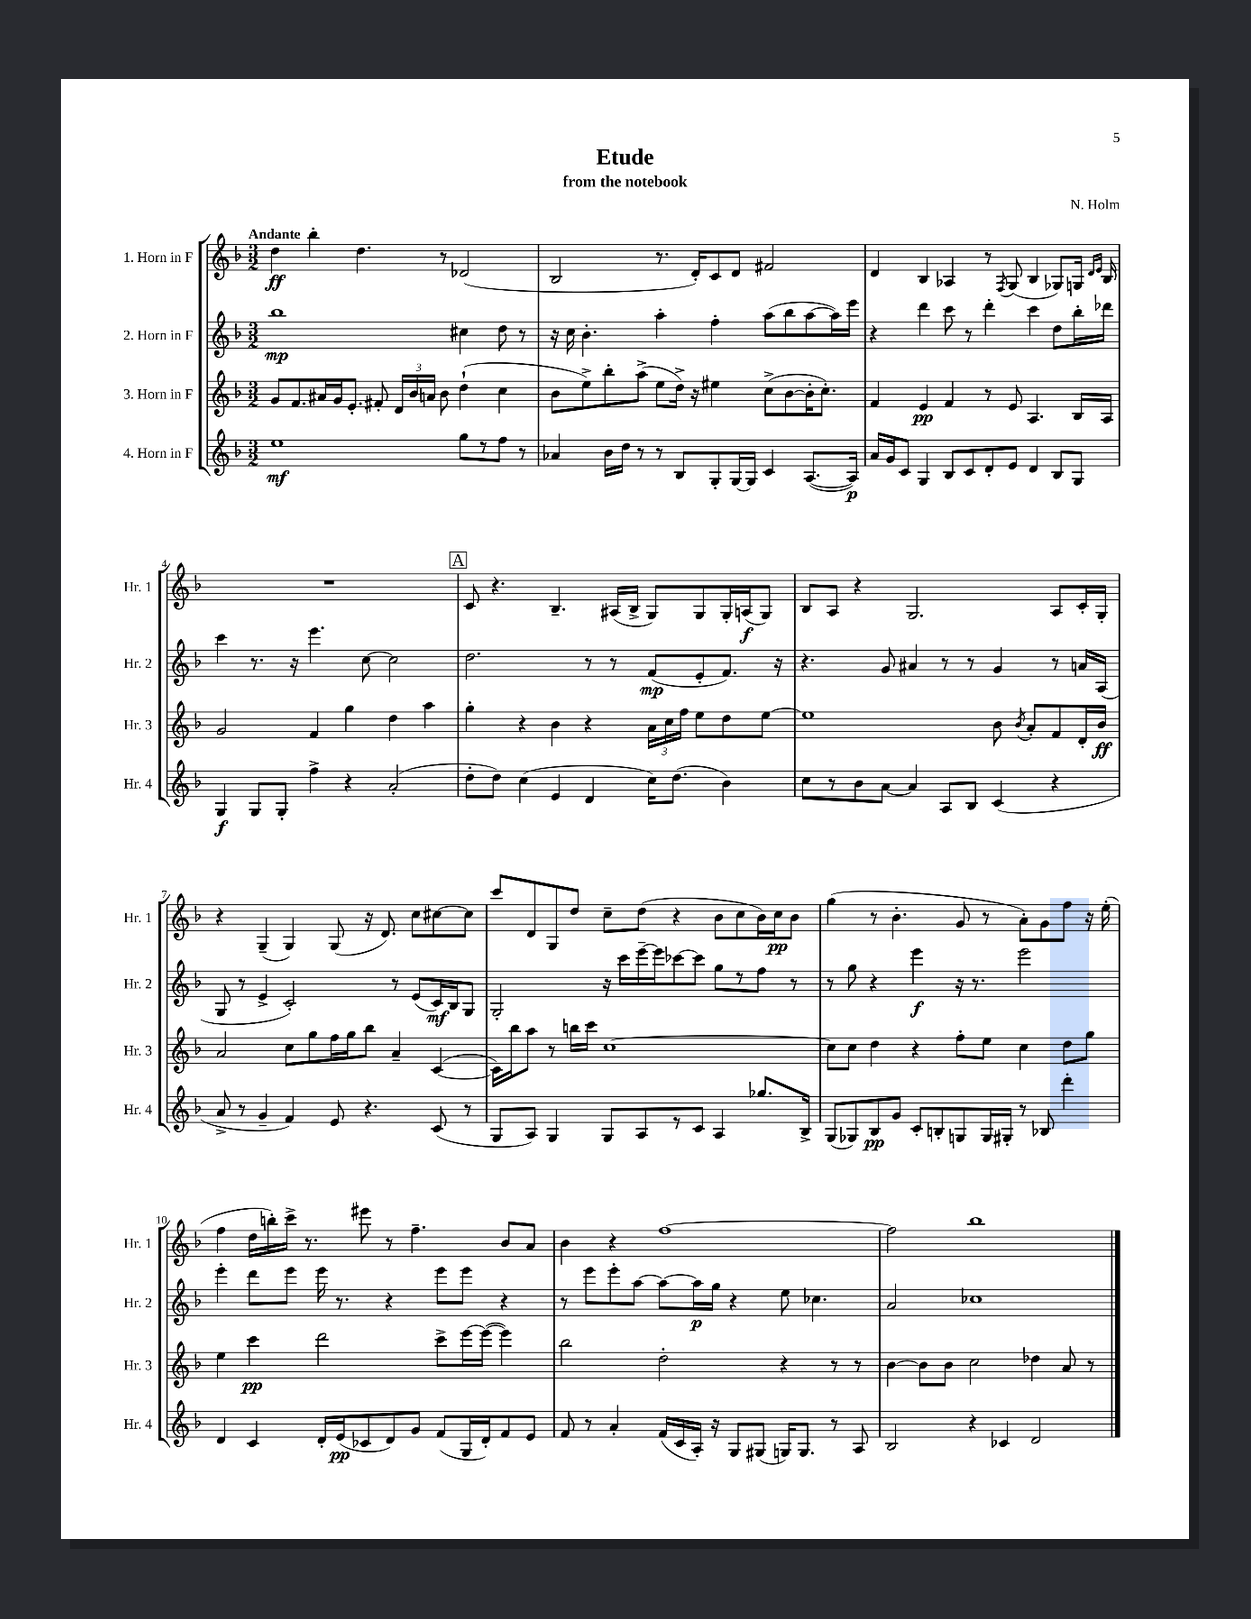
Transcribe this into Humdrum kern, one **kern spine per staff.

**kern	**kern	**kern	**kern
*staff4	*staff3	*staff2	*staff1
*clefG2	*clefG2	*clefG2	*clefG2
*k[b-]	*k[b-]	*k[b-]	*k[b-]
*M3/2	*M3/2	*M3/2	*M3/2
1ee	8g	1bb-	4dd
.	8.f	.	.
.	.	.	4bb-'
.	16a#	.	.
.	16g	.	.
.	8.e'	.	.
.	.	.	4.dd
.	8f#'	.	.
.	24d	.	.
.	24b-	.	.
.	24a	.	.
.	8b-	.	8r
8gg	(4dd`	4cc#	(2d-
8r	.	.	.
8ff	4cc	8dd	.
8r	.	8r	.
=	=	=	=
4a-	8b-	16r	2B-
.	.	16cc	.
.	8ee^)	4.b-'	.
16b-	8bb-'	.	.
16dd	.	.	.
8r	(8aa^	.	.
8r	8ee	4aa'	8.r
8B-	16dd^)	.	.
.	16r	.	16d')
8G'	4ee#	4ff'	8c
[16G	.	.	8d
16G]	.	.	.
4c	(8cc^	(8aa	2f#
.	[8b-	8bb-	.
([8.A	16b-']	[8aa	.
.	8.cc')	.	.
.	.	16aa])	.
16A])	.	16eee	.
=	=	=	=
16a	4f	4r	4d
16g	.	.	.
8c	.	.	.
4G	4e	4ddd	4B-
8B-	4f	8ccc	4A-
8c	.	8r	.
8d'	8r	4ddd'	8r
.	.	.	8qF
8e	8e	.	(8G
4d	4.A	4ccc	4B-
8B-	.	8dd	8G-)
8G	16B-	16bb-'	16G
.	.	.	16qqd
.	.	.	16qqe
.	16A	16ddd-	16B-
=	=	=	=
4G	2g	4ccc	1.r
8G	.	8.r	.
8G'	.	.	.
.	.	16r	.
4ff^	4f	4.eee	.
4r	4gg	.	.
.	.	[8cc	.
(2a'	4dd	2cc]	.
.	4aa	.	.
=	=	=	=
8dd'	4gg'	2.dd	8c
8dd)	.	.	4.r
(4cc	4r	.	.
4e	4b-	.	4.B-~
4d	4r	8r	.
.	.	8r	(16A#
.	.	.	16B-^
16cc)	24a	(8f	8G)
.	24cc	.	.
(8.dd	.	.	.
.	24ff	.	.
.	8ee	8e'	8G
4b-)	8dd	8.f)	16G'
.	.	.	(16A
.	[8ee	.	8G)
.	.	16r	.
=	=	=	=
8cc	1ee]	4.r	8B-
8r	.	.	8A
8b-	.	.	4r
[8a	.	8g	.
4a]	.	4a#	2.G
8A	.	8r	.
8B-	.	8r	.
(4c	8b-	4g	.
.	8qb-	.	.
.	8a'	.	.
4r	8f	8r	8A
.	16d'	16a	16c'
.	16b-	(16A	16G'
=	=	=	=
8a^	2a	8G	4r
8r	.	8r	.
4g~	.	4e^	(4G~
4f)	8cc	2c')	4G)
.	8gg	.	.
8e	16ff	.	(8G
.	16gg	.	.
4.r	8bb-	.	16r
.	.	.	8.d)
.	4a~	8r	.
.	.	(8e	8cc
(8c	([4c	16c)	[8cc#
.	.	16B-	.
8r	.	8G	8cc#]
=	=	=	=
8G	16c])	2G'	8ccc
.	16bb-	.	.
8A)	8aa	.	8d
4G	8r	.	8G
.	16bb	.	8dd
.	16ccc	.	.
8G	[1cc	16r	8cc~
.	.	16ccc	.
8A	.	[16eee~	(8dd
.	.	16eee]	.
8r	.	[8ccc-	4r
8c	.	8ccc-]	.
4A	.	8gg	8b-
.	.	8r	8cc
8.gg-	.	8ff	16b-)
.	.	.	16cc
.	.	8r	8b-
16B-^	.	.	.
=	=	=	=
(8G	8cc]	8r	(4gg
8G-)	8cc	8gg	.
8B-	4dd	4r	8r
8g	.	.	4.b-'
8c'	4r	4eee	.
8B'	.	.	.
8G	8ff'	16r	8g
.	.	8.r	.
16G	8ee	.	8r
16G#'	.	.	.
8r	4cc	2eee	8a')
8B-	.	.	8g
4ddd'	8dd	.	8ff
.	8gg	.	16r
.	.	.	(16ee'
=	=	=	=
4d	4ee	4eee'	4ff
4c	4ccc	8ddd	16dd
.	.	.	16bb')
.	.	8eee	16ccc^
.	.	.	8.r
16d'	2ddd	16eee	.
(16e	.	8.r	.
8c-	.	.	8eee#
8d)	.	4r	8r
8g	.	.	4.ff~
(8f	8ccc^	8eee	.
16G	[16eee	8eee	.
16d')	(16eee_	.	.
8f	4eee])	4r	8b-
8e	.	.	8a
=	=	=	=
8f	2bb-	8r	4b-
8r	.	8eee	.
4a'	.	8eee'	4r
.	.	[8aa	.
(16f	2dd'	8aa_	[1ff
16c	.	.	.
16A')	.	16aa]	.
16r	.	16gg	.
8G	.	4r	.
(8G#	.	.	.
16G)	4r	8ee	.
8.G	.	.	.
.	.	4.cc-	.
8r	8r	.	.
8A	8r	.	.
=	=	=	=
2B-	[4b-	2a	2ff]
.	8b-]	.	.
.	8b-	.	.
4r	2cc	1cc-	1bb-
4c-	.	.	.
2d	4dd-	.	.
.	8a	.	.
.	8r	.	.
==	==	==	==
*-	*-	*-	*-
